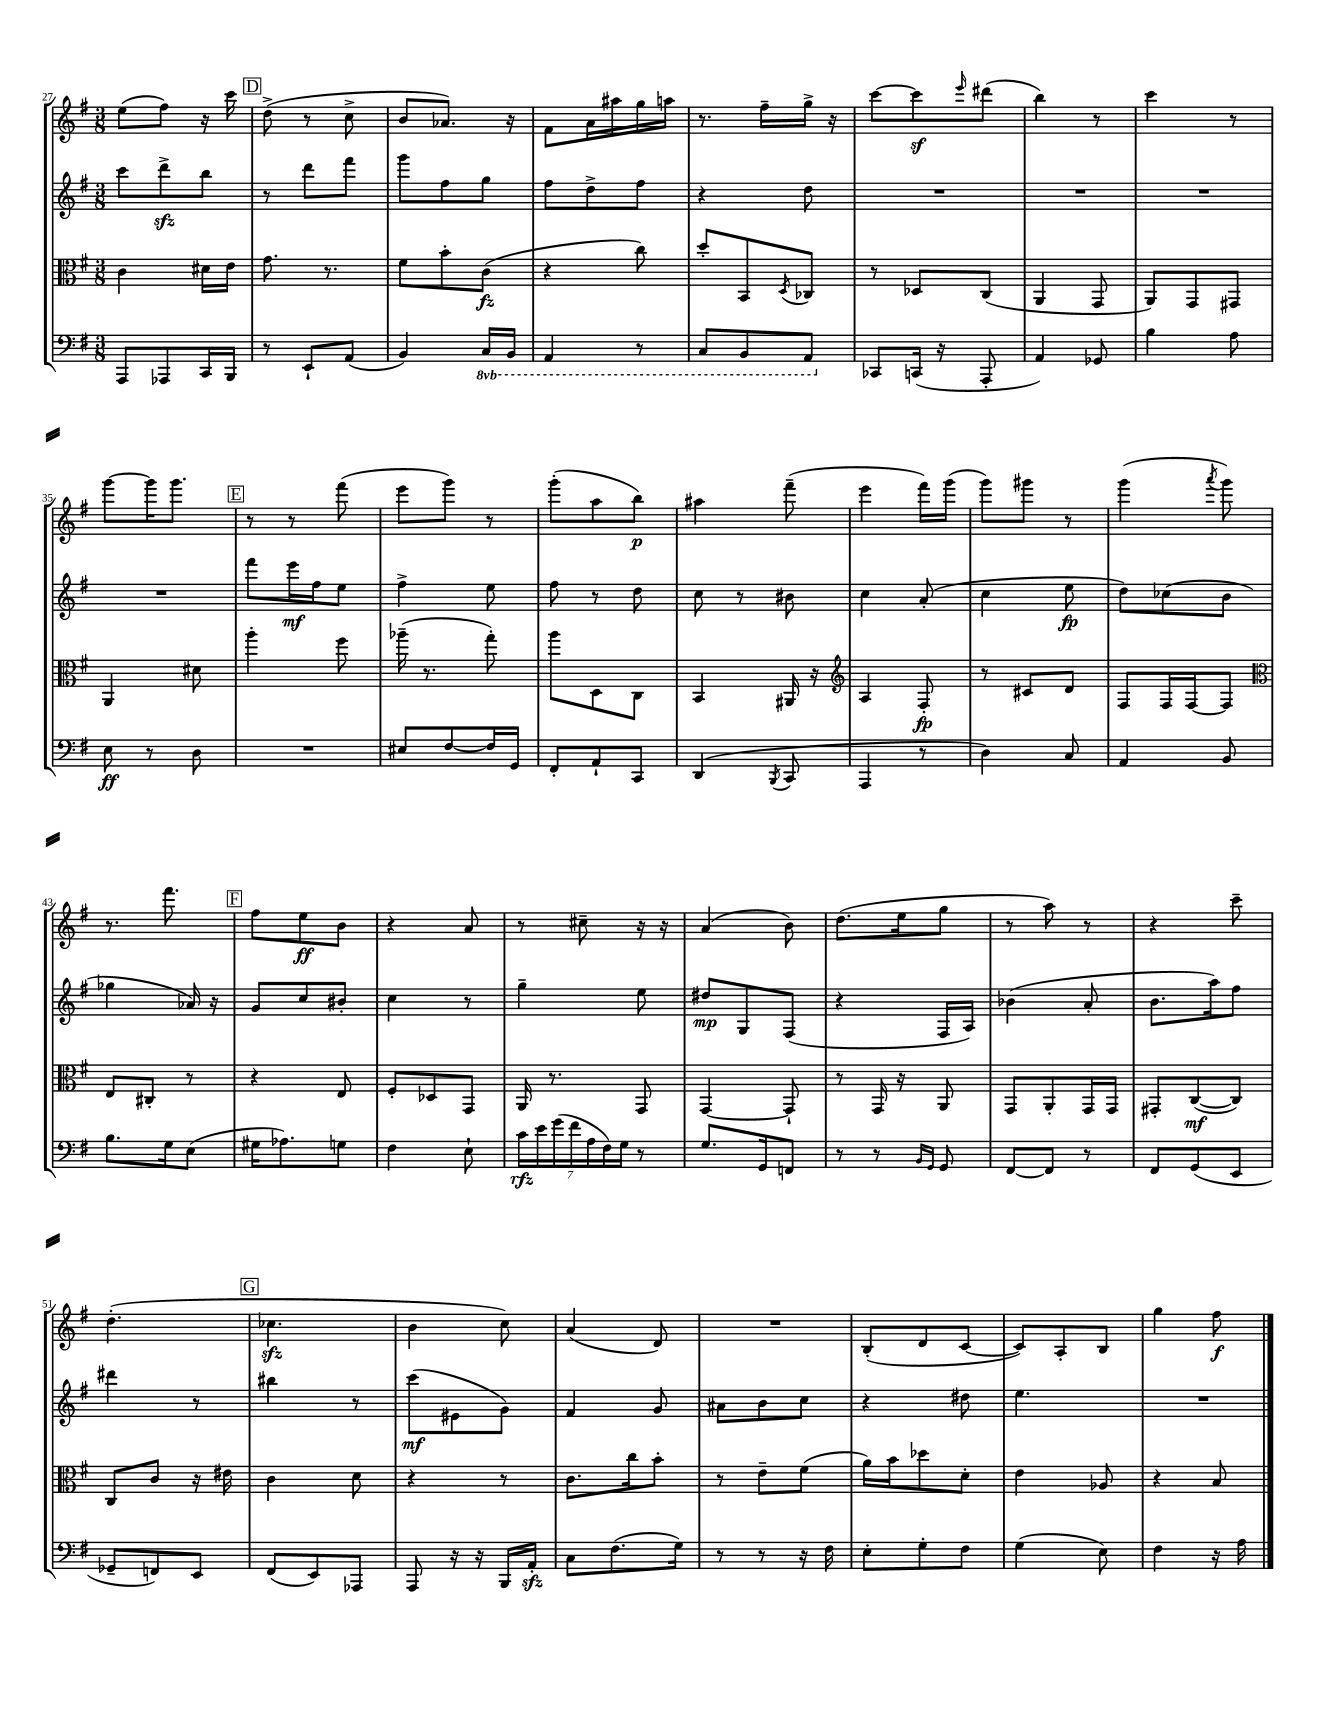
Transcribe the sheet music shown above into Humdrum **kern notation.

**kern	**kern	**kern	**kern
*staff4	*staff3	*staff2	*staff1
*clefF4	*clefC3	*clefG2	*clefG2
*k[f#]	*k[f#]	*k[f#]	*k[f#]
*M3/8	*M3/8	*M3/8	*M3/8
8AAA/L	4c\	8ccc\L	(8ee\L
8AAA-/	.	8ddd^\	8ff#\J)
16CC/L	16d#\LL	8bb\J	16r
16BBB/JJ	16e\JJ	.	16ccc\
=	=	=	=
8r	8.g\	8r	(8dd^\
8EE`/L	.	8ddd\L	8r
.	8.r	.	.
(8AA/J	.	8fff#\J	8cc^\
=	=	=	=
4BB/)	8f#\L	8ggg\L	8b/L
.	8b'\	8ff#\	8.a-/J)
16CC/LL	(8c\J	8gg\J	.
16BBB/JJ	.	.	16r
=	=	=	=
4AAA/	4r	8ff#\L	8f#\L
.	.	8dd^\	16a\L
.	.	.	16aa#\
8r	8cc\)	8ff#\J	16gg\
.	.	.	16aa\JJ
=	=	=	=
8CC/L	8dd'/L	4r	8.r
8BBB/	8BB/	.	.
.	.	.	16ff#~\LL
.	8qD/	.	.
8AAA/J	8C-/J	8dd\	16gg^\JJ
.	.	.	16r
=	=	=	=
8CC-/L	8r	4.r	[8ccc\L
(16CC/Jk	8D-/L	.	8ccc\]
16r	.	.	.
.	.	.	16qqeee/
8AAA'/	(8C/J	.	(8ddd#\J
=	=	=	=
4AA/)	4AA/	4.r	4bb\)
8GG-/	8GG/	.	8r
=	=	=	=
4B\	8AA/L)	4.r	4ccc\
.	8GG/	.	.
8A\	8GG#/J	.	8r
=	=	=	=
8E\	4AA/	4.r	[8ggg\L
8r	.	.	16ggg\]K
.	.	.	8.ggg\J
8D\	8d#\	.	.
=	=	=	=
4.r	4aa'\	8fff#\L	8r
.	.	16eee\L	8r
.	.	16ff#\J	.
.	8ff#\	8ee\J	(8fff#\
=	=	=	=
8E#/L	(16aa-~\	4ff#^\	8eee\L
.	8.r	.	.
[8F#/	.	.	8ggg\J)
16F#/]L	8gg'\)	8ee\	8r
16GG/JJ	.	.	.
=	=	=	=
8FF#'/L	8aa\L	8ff#\	(8ggg'\L
8AA`/	8D\	8r	8aa\
8CC/J	8C\J	8dd\	8bb\J)
=	=	=	=
(4DD/	4BB/	8cc\	4aa#\
.	.	8r	.
8qBBB/	.	.	.
8CC/	16AA#/	8b#\	(8fff#~\
.	16r	.	.
=	=	=	=
*	*clefG2	*	*
4AAA/	4A/	4cc\	4eee\
8r	8F#'/	(8a'/	16fff#\LL)
.	.	.	(16ggg\JJ
=	=	=	=
4D\)	8r	4cc\	8ggg\L)
.	8c#/L	.	8ggg#\J
8C/	8d/J	8ee\	8r
=	=	=	=
4AA/	8F#/L	8dd\L)	(4ggg\
.	16F#/L	(8cc-\	.
.	[16F#/J	.	.
.	.	.	8qaaa/
8BB/	8F#/]J	8b\J	8ggg\)
=	=	=	=
*	*clefC3	*	*
8.B\L	8E/L	4gg-\	8.r
.	8C#'/J	.	.
16G\k	.	.	8.fff#\
(8E\J	8r	16a-/)	.
.	.	16r	.
=	=	=	=
16G#\LK	4r	8g/L	8ff#\L
8.A-\)	.	.	.
.	.	8cc/	8ee\
8G\J	8E/	8b#'/J	8b\J
=	=	=	=
4F#\	8F#'/L	4cc\	4r
.	8D-/	.	.
8E`\	8GG/J	8r	8a/
=	=	=	=
28c\LL	16AA/	4gg~\	8r
28e\	.	.	.
.	8.r	.	.
(28g\	.	.	.
28f#\	.	.	.
.	.	.	8cc#~\
28A\	.	.	.
28F#\)	.	.	.
28G\JJ	.	.	.
8r	8GG/	8ee\	16r
.	.	.	16r
=	=	=	=
8.G/L	[4GG/	8dd#/L	(4a/
.	.	8G/	.
16GG/k	.	.	.
8FF/J	8GG`/]	(8F#/J	8b\)
=	=	=	=
8r	8r	4r	(8.dd\L
8r	16GG/	.	.
.	16r	.	16ee\k
16qqBB/LL	.	.	.
16qqGG/JJ	.	.	.
8GG/	8AA/	16F#/LL	8gg\J
.	.	16A/JJ)	.
=	=	=	=
[8FF#/L	8GG/L	(4b-\	8r
8FF#/]J	8AA'/	.	8aa\)
8r	16GG/L	8a'/	8r
.	16GG/JJ	.	.
=	=	=	=
8FF#/L	8GG#'/L	8.b\L	4r
(8GG/	([8C/	.	.
.	.	16aa\k)	.
8EE/J	8C/]J)	8ff#\J	8ccc~\
=	=	=	=
8GG-~/L	8C/L	4ddd#\	(4.dd'\
8FF/)	8c/J	.	.
8EE/J	16r	8r	.
.	16e#\	.	.
=	=	=	=
(8FF#/L	4c\	4bb#\	4.cc-\
8EE/)	.	.	.
8AAA-/J	8d\	8r	.
=	=	=	=
8AAA/	4r	(8ccc\L	4b\
16r	.	8e#\	.
16r	.	.	.
16BBB/LL	8r	8g\J)	8cc\)
16AA'/JJ	.	.	.
=	=	=	=
8C\L	8.c\L	4f#/	(4a/
(8.F#\	.	.	.
.	16cc\k	.	.
.	8b'\J	8g/	8d/)
16G\Jk)	.	.	.
=	=	=	=
8r	8r	8a#\L	4.r
8r	8e~\L	8b\	.
16r	(8f#\J	8cc\J	.
16F#\	.	.	.
=	=	=	=
8E'\L	16a\LL)	4r	(8B'/L
.	16b\J	.	.
8G'\	8dd-\	.	8d/
8F#\J	8d'\J	8dd#\	[8c/J
=	=	=	=
(4G\	4e\	4.ee\	8c/]L)
.	.	.	8A'/
8E\)	8A-/	.	8B/J
=	=	=	=
4F#\	4r	4.r	4gg\
16r	8B/	.	8ff#\
16A\	.	.	.
==	==	==	==
*-	*-	*-	*-
